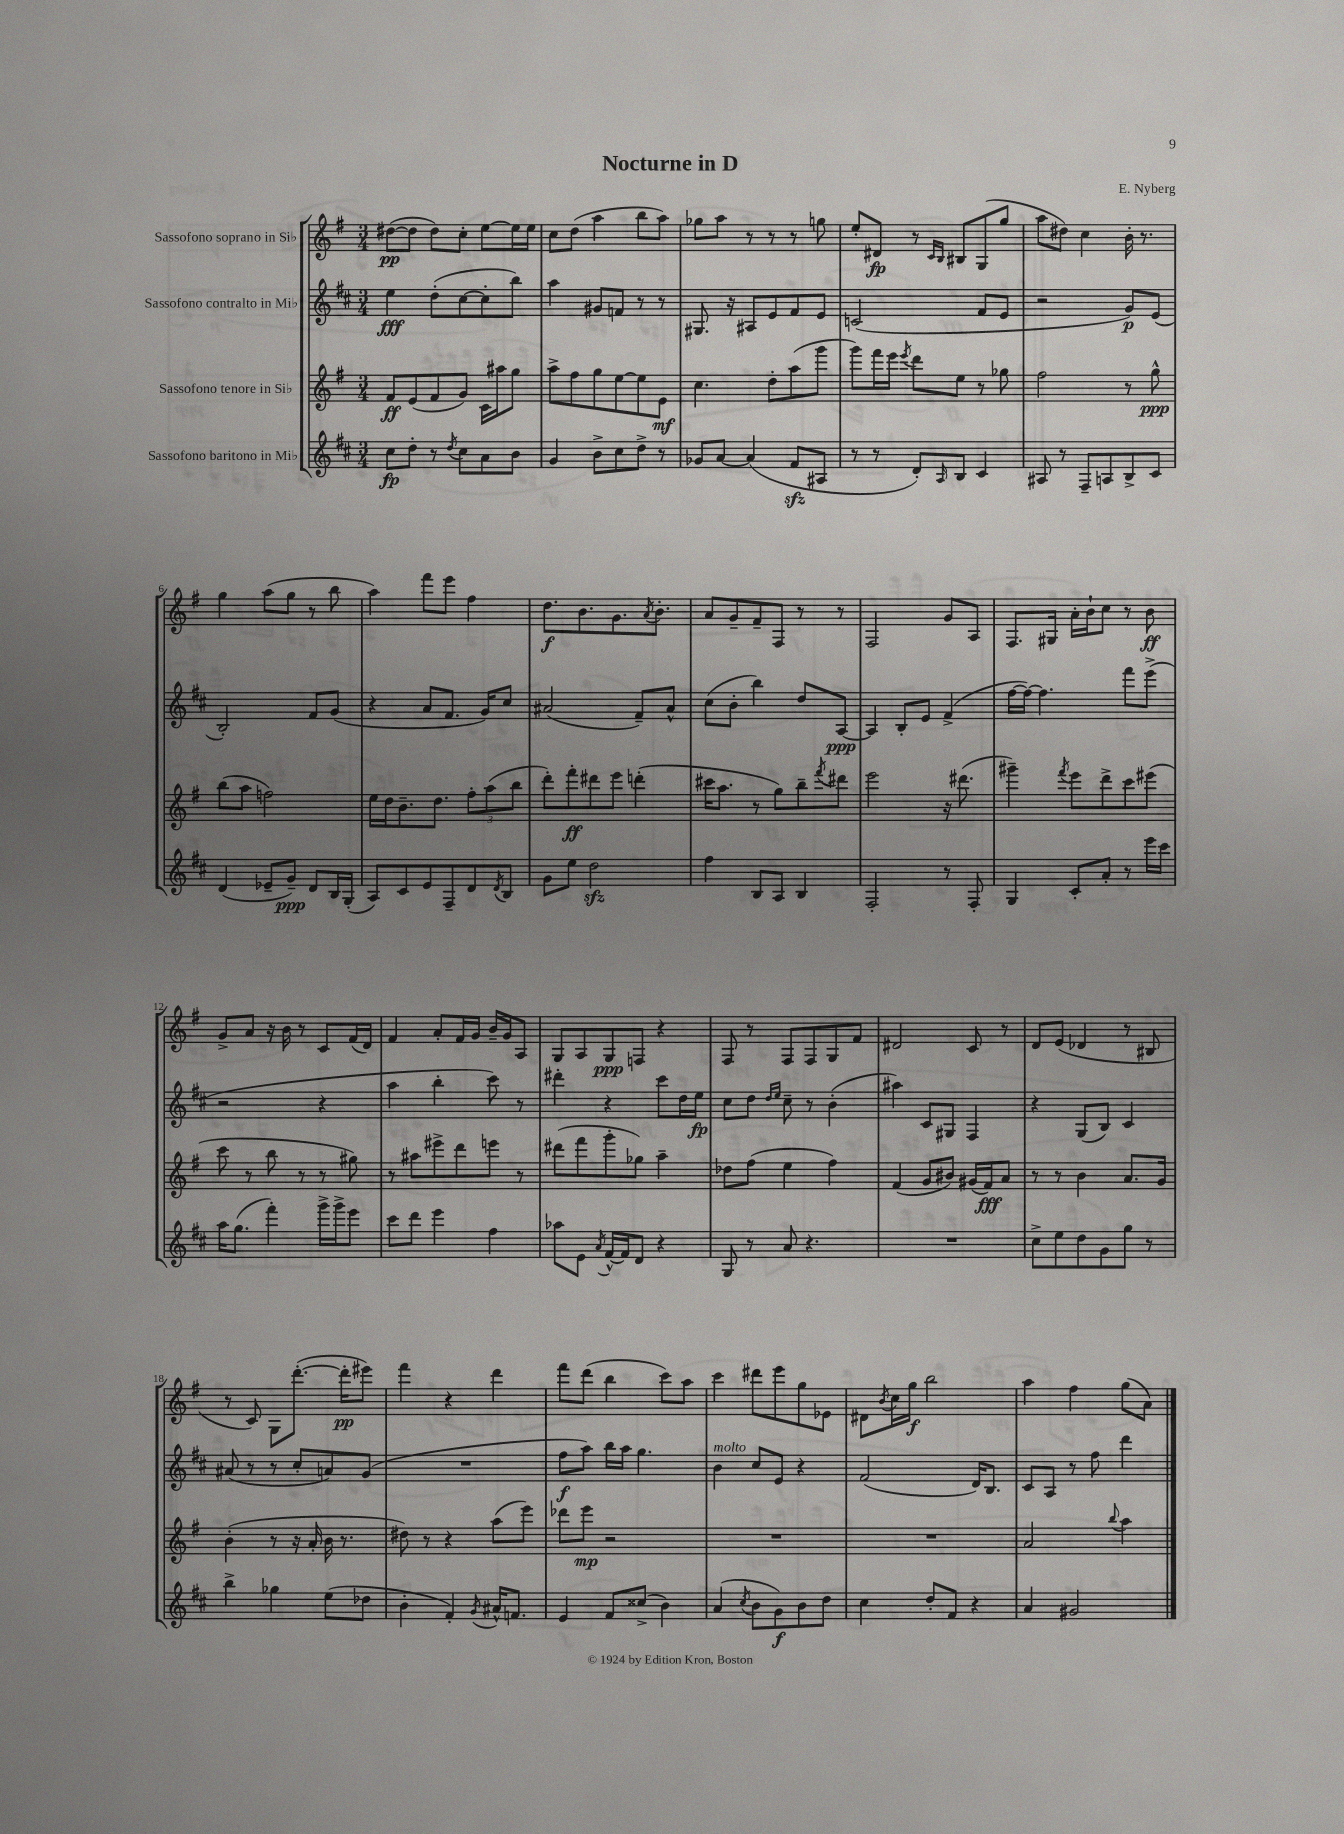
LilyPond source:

\header { title = "Nocturne in D" composer = "E. Nyberg" }
<<
\new StaffGroup <<
\new Staff = "s0" \with { instrumentName = "Sassofono soprano in Sib" } {
    \clef treble \key g \major \numericTimeSignature \time 3/4
    dis''8~\pp( dis''8 dis''8) c''8-. e''8~ e''16 e''16 |
    c''8 d''8( a''4 b''8 a''8) |
    ges''8 a''8 r8 r8 r8 g''8 |
    e''8-. dis'8\fp r8 \grace { c'16 b16 } bis8 g8( g''8 |
    a''8 dis''8) c''4 b'16-. r8. |
    g''4 a''8( g''8 r8 b''8 |
    a''4) fis'''8 e'''8 fis''4 |
    d''8.\f b'8. g'8. \acciaccatura { a'8 } b'8.-. |
    a'8 g'8-- fis'8-- fis8 r8 r8 |
    fis2 g'8 a8 |
    fis8. gis16 a'16-. b'16-! c''8 r8 b'8\ff |
    g'8-> a'8 r16 b'16 r8 c'8 fis'16( d'16) |
    fis'4 a'8-. fis'16 g'16 b'16-- g'16 a8 |
    g8 a8 g8\ppp f8 r4 |
    fis8 r8 fis8 fis8 g8 fis'8 |
    dis'2 c'8 r8 |
    d'8 e'8( des'4 r8 bis8 |
    r8 c'8) g8 d'''8.~-.( d'''16-.\pp eis'''8) |
    fis'''4 r4 d'''4 |
    fis'''8 d'''8( b''4 c'''8) a''8 |
    c'''4 dis'''8 e'''8 g''8 ees'8 |
    dis'8 \acciaccatura { b'8 } c''16 g''16\f b''2 |
    a''4 fis''4 g''8( a'8) \bar "|." |
}
\new Staff = "s1" \with { instrumentName = "Sassofono contralto in Mib" } {
    \clef treble \key d \major \numericTimeSignature \time 3/4
    e''4\fff d''8-.( cis''8~ cis''8-. b''8) |
    a''4 gis'8 f'8 r8 r8 |
    gis8. r16 ais8 e'8 fis'8 e'8 |
    c'2( fis'8 e'8 |
    r2 g'8\p) e'8( |
    b2-.) fis'8 g'8( |
    r4 a'8 fis'8. g'16) cis''8 |
    ais'2( fis'8--) ais'8-^ |
    cis''8( b'8-. b''4) d''8 a8~\ppp |
    a4 b8-. e'8 fis'4->( |
    fis''16~ fis''16~) fis''4. fis'''8 e'''8->( |
    r2 r4 |
    a''4 b''4-. cis'''8) r8 |
    dis'''4-. r4 cis'''8 d''16 e''16\fp |
    cis''8 d''8 \grace { d''16 e''16 } cis''8-- r8 b'4-.( |
    ais''4) cis'8 gis8 fis4 |
    r4 g8( b8) cis'4 |
    ais'8( r8 r8 cis''8-. a'8) g'8( |
    R2. |
    fis''8\f a''8) b''16 a''16 g''4. |
    b'4^\markup { \italic "molto" } cis''8 e'8 r4 |
    fis'2( d'16) b8. |
    cis'8 a8 r8 fis''8 d'''4 \bar "|." |
}
\new Staff = "s2" \with { instrumentName = "Sassofono tenore in Sib" } {
    \clef treble \key g \major \numericTimeSignature \time 3/4
    fis'8\ff e'8( fis'8 g'8) c'16 ais''16 g''8 |
    a''8-> fis''8 g''8 e''8~ e''8 e'8\mf |
    c''4. d''8-. a''8( g'''8 |
    g'''8) fis'''16 e'''16 \acciaccatura { e'''8 } d'''8 e''8 r8 ges''8 |
    fis''2 r8 g''8-^\ppp |
    b''8( a''8 f''2) |
    e''16 d''16 b'8.-- d''8. \tuplet 3/2 { fis''8-. a''8( b''8 } |
    d'''8-.) fis'''8-.\ff dis'''8 e'''8 d'''4-.( |
    cis'''16 a''8. r8 g''8) b''8-- \acciaccatura { fis'''8 } dis'''8 |
    e'''2 r16 dis'''8.( |
    gis'''4--) \acciaccatura { fis'''8 } e'''8 d'''8-> c'''8 eis'''8( |
    c'''8 r8 b''8 r8 r8 gis''8) |
    r8 ais''8 eis'''8-> d'''8 e'''8 r8 |
    dis'''8( fis'''8 g'''8-. ges''8) a''4-- |
    des''8 fis''8( e''4 fis''4) |
    fis'4( g'8 bis'8) gis'16( fis'16\fff) a'8 |
    r8 r8 b'4 a'8. g'16 |
    b'4-.( r8 r16 a'16-. b'16 r8. |
    dis''8) r8 r4 a''8( e'''8) |
    des'''8 e'''8\mp r2 |
    R2. |
    R2. |
    a'2 \appoggiatura { b''8 } a''4 \bar "|." |
}
\new Staff = "s3" \with { instrumentName = "Sassofono baritono in Mib" } {
    \clef treble \key d \major \numericTimeSignature \time 3/4
    cis''8\fp d''8-. r8 \acciaccatura { d''8 } cis''8 a'8 b'8 |
    g'4 b'8-> cis''8 d''8-> r8 |
    ges'8 a'8~ a'4( fis'8\sfz ais8 |
    r8 r8 d'8-.) \grace { a16 } b8 cis'4 |
    ais8 r8 fis8-- a8 b8-> cis'8 |
    d'4( ees'8-- g'8--\ppp) d'8 b16 g16-.( |
    a8) cis'8 e'8 fis8-- d'8 \acciaccatura { d'8 } b8 |
    g'8 e''8 d''2\sfz |
    fis''4 b8 a8 b4 |
    fis2-. r8 fis8-. |
    g4 cis'8-. a'8-. r8 e'''16 cis'''16 |
    a''16 g''8.( fis'''4-.) g'''16-> g'''16-> e'''8 |
    cis'''8 d'''8 e'''4 fis''4 |
    aes''8 e'8 \acciaccatura { a'8 } fis'16~-^ fis'16 d'8 r4 |
    g8 r8 a'8 r4. |
    R2. |
    cis''8-> e''8 d''8 g'8 g''8 r8 |
    b''4-> ges''4 e''8( des''8 |
    b'4-. fis'4-.) \acciaccatura { g'8 } ais'16-^ f'8. |
    e'4 fis'8 cisis''8->( b'4) |
    a'4( \acciaccatura { cis''8 } b'8 g'8\f) b'8 d''8 |
    cis''4 d''8-. fis'8 r4 |
    a'4 gis'2 \bar "|." |
}
>>
>>
